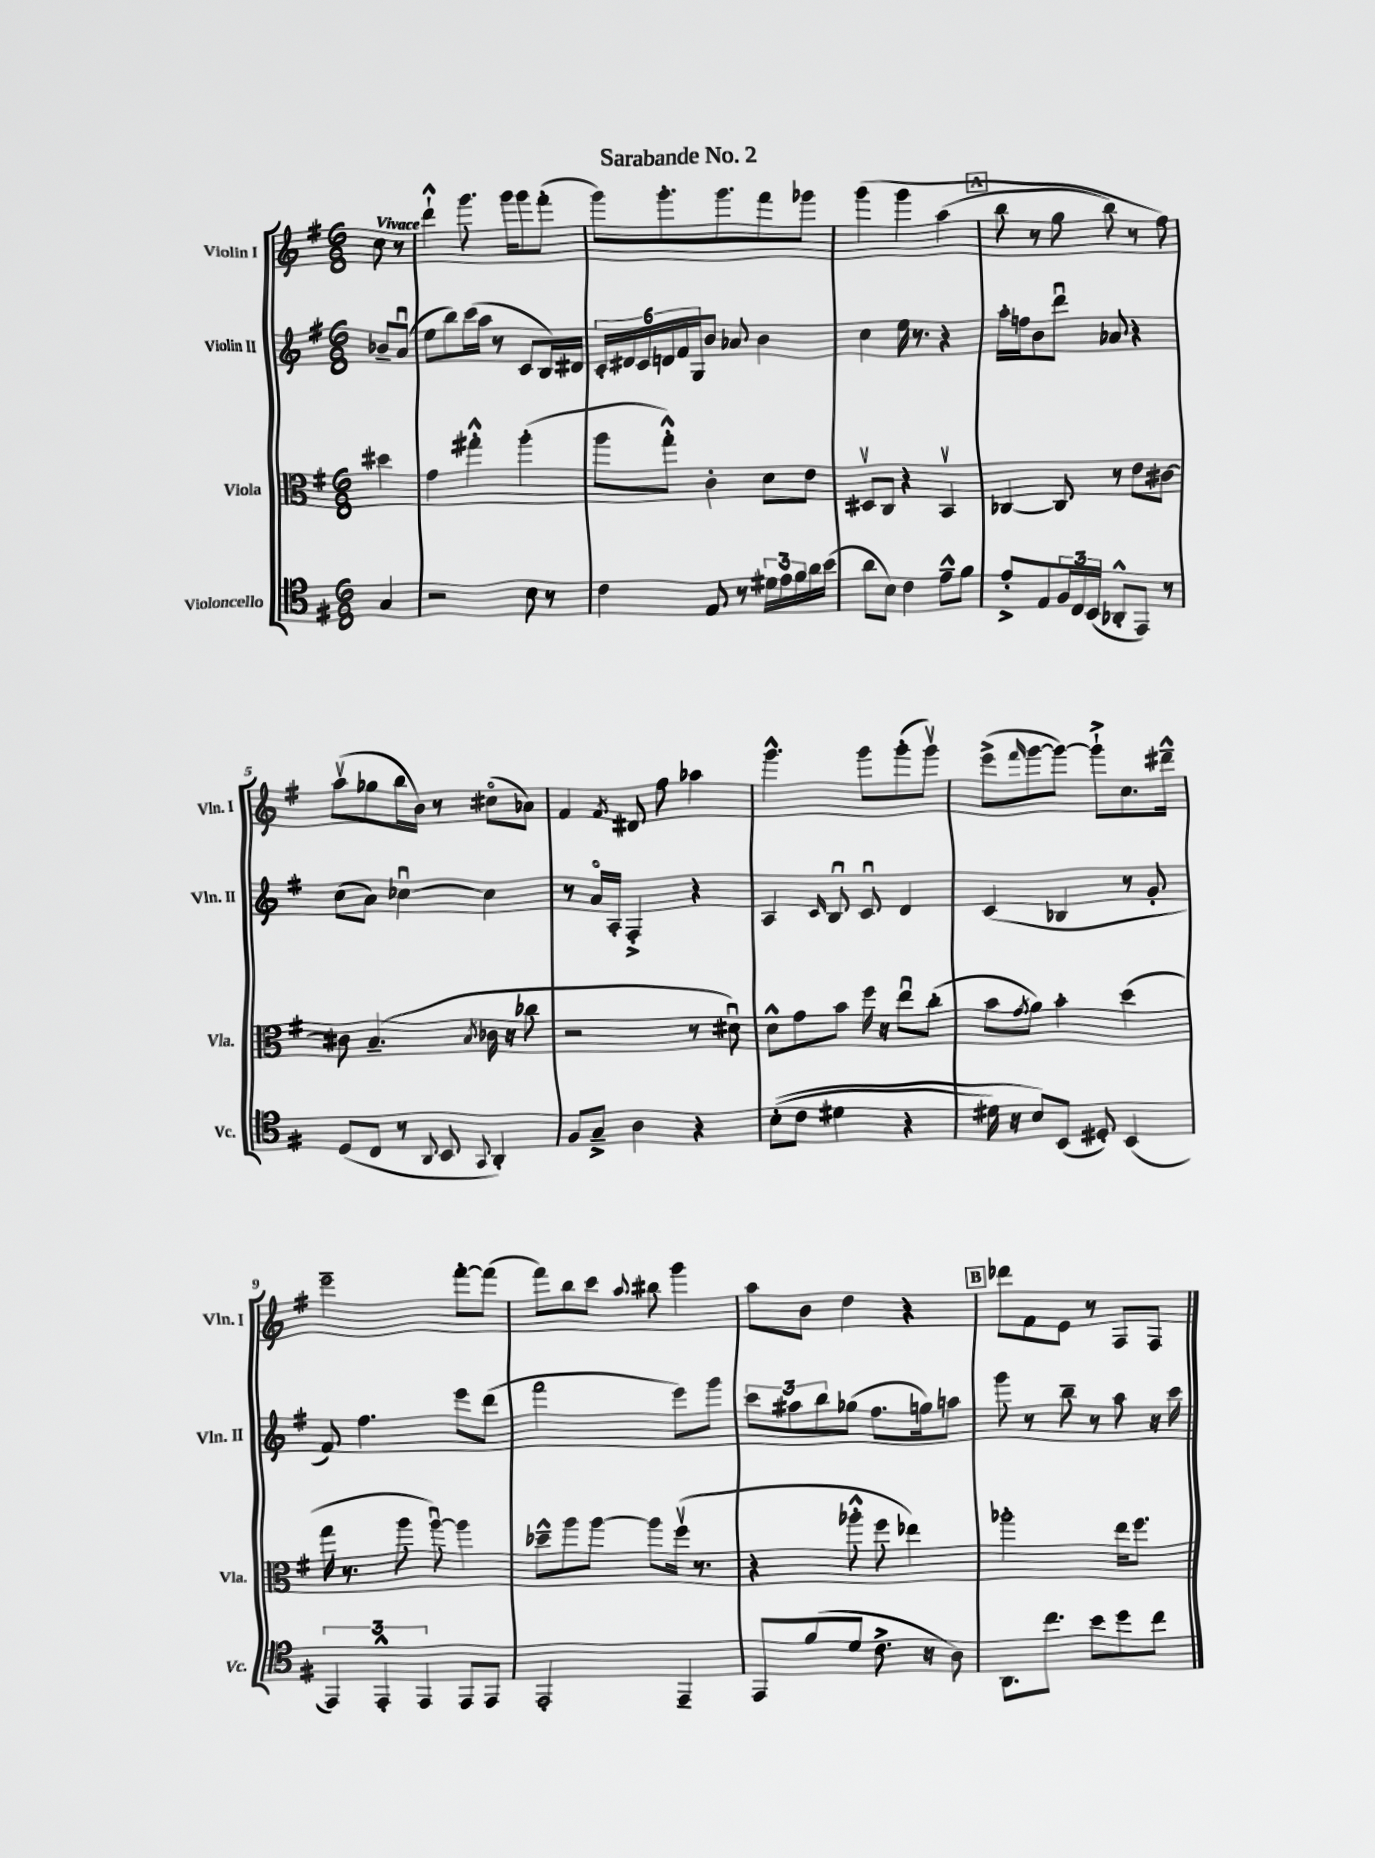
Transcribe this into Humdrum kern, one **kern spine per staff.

**kern	**kern	**kern	**kern
*part4	*part3	*part2	*part1
*staff4	*staff3	*staff2	*staff1
*I"Violoncello	*I"Viola	*I"Violin II	*I"Violin I
*I'Vc.	*I'Vla.	*I'Vln. II	*I'Vln. I
*clefC4	*clefC3	*clefG2	*clefG2
*k[f#]	*k[f#]	*k[f#]	*k[f#]
*M6/8	*M6/8	*M6/8	*M6/8
=	=	=	=
!	!	!	!LO:TX:a:B:t=Vivace
4G/	4dd#X\	8b-X~/L	8cc\
.	.	(8au/J	8r
=1	=1	=1	=1
2r	4g\	8ee\L	4ddd`^^\
.	.	8bb\)	.
.	4gg#X'^^\	(16ccc\L	8.ggg\
.	.	16aa\JJ	.
.	.	8r	.
.	.	.	16ggg\KL
8B\	(4aa'\	8c/L	8ggg\
8r	.	16B/L)	(8fff#'\J
.	.	16d#X/JJ	.
=2	=2	=2	=2
4c\	8aa\L	24c'/LL	8ggg\L)
.	.	24d#X/	.
.	.	24c/	.
.	8gg'^^\J)	24dn/	8.ggg'\
.	.	24f#/	.
.	.	24G/J	.
8E/	4c'\	8b/J	.
.	.	.	8.ggg\
8r	.	8a-X/	.
24d#X\LL	8d\L	4b\	8fff#\
24e\	.	.	.
24f#\	.	.	.
16a\	8e\J	.	8ggg-X\J
(16b\JJ	.	.	.
=3	=3	=3	=3
8a\L	8D#Xv/L	4cc\	(4ggg\
8B\J)	8C/J	.	.
4c\	4r	16ee\	4ggg\
.	.	8.r	.
8e~^^\L	4BBv/	4r	(4aa\
8f#\J	.	.	.
!!LO:REH:place=s1:t=A
=4	=4	=4	=4
8e'^/L	[4C-X/	16aa'\LL	8bb\
.	.	16ffn\J	.
8E/	.	8b\	8r
24F#/L	8C-/]	8dddu\J	8gg\
24C/	.	.	.
(24BB/JJ	.	.	.
8AA-X'^^/L	8r	8a-X/	8bb\)
8EE/J)	8e\L	4r	8r
8r	[8c#X\J	.	8ff#\)
!!LO:LB:g=z
=5	=5	=5	=5
(8D/L	8c#X\]	(8cc\L	(8aav\L
8C/J	(4.B~/	8a\J)	8gg-X\
8r	.	[4cc-Xu\	16bb\L
.	.	.	16b\JJ)
8qqAA/	.	.	.
8BB/	.	.	8r
8qqGG/	8qB/	.	.
4AA'/)	16c-X\	4cc-\]	(8cc#X\L
.	16r	.	.
.	8cc-X\	.	8a-X\J)
=6	=6	=6	=6
8F#/L	2r	8r	4f#/
8G~^/J	.	16a/LL	.
.	.	16A'/JJ	.
.	.	.	8qf#/
4A\	.	4F#'^/	8d#X/
.	.	.	8ff#\
4r	8r	4r	4aa-X\
.	8d#Xu\)	.	.
=7	=7	=7	=7
((8B'\L	8d^^\L	4A/	4.ggg^^\
8c\J	8g\	.	.
.	.	16qqc/	.
4d#X\	8b\J	8Bu/	.
.	16ff#\	8cu/	8ggg\L
.	16r	.	.
4r	8eeu\L	4d/	(8ggg'\
.	(8cc'\J	.	8gggv\J)
=8	=8	=8	=8
16d#X\)	8b\L	(4c/	(8eee^\L
16r	.	.	.
.	8qg/	.	16qqfff#/
8B/L)	8a\J)	.	[8ggg\
(8BB/J	4b'\	4B-X/	8ggg\J_)
8D#X'/)	.	.	8ggg`^\L]
(4BB/	(4dd\	8r	8.cc\
.	.	8g'/	.
.	.	.	16ddd#X~^^\Jk
!!LO:LB:g=z
=9	=9	=9	=9
6EE/)	16gg\	8f#/)	2eee~\
.	8.r	.	.
.	.	4.ff#\	.
6EE'^^/	.	.	.
.	8aa\	.	.
6EE/	.	.	.
.	[8aau\)	.	.
8EE/L	4aa\]	8eee\L	[8fff#'\L
8EE/J	.	(8ddd\J	(8fff#\J]
=10	=10	=10	=10
2EE'/	8dd-X~^^\L	2fff#\	8fff#\L)
.	8aa\	.	8bb\
.	[8aa\J	.	8ccc\J
.	.	.	8qqaa/
.	8aa\L]	.	8bb#X\
4EE~/	(16ff#v\Jk	8eee\L)	4ggg\
.	8.r	.	.
.	.	8ggg\J	.
=11	=11	=11	=11
8EE/L	4r	12ccc\L	8aa\L
.	.	12aa#X\	.
(8f#/	.	.	8b\J
.	.	12bb\	.
8d/J	8aa-X'^^\	(8gg-X\J	4dd\
8.c^\	8ff#\	8.ff#\L	.
.	4ee-X\)	.	4r
16r	.	16ggn\k)	.
8A\)	.	8aan\J	.
!!LO:REH:place=s1:t=B
=12	=12	=12	=12
8.AA\L	2aa-X'\	8ggg\	8ddd-X\L
.	.	8r	8f#\
8.cc\J	.	.	.
.	.	8bb~\	8e\J
8b\L	.	8r	8r
8dd\	16ee\KL	8aa\	8F#/L
.	8.ff#\J	.	.
8cc\J	.	16r	8F#/J
.	.	16ccc\	.
==	==	==	==
*-	*-	*-	*-
